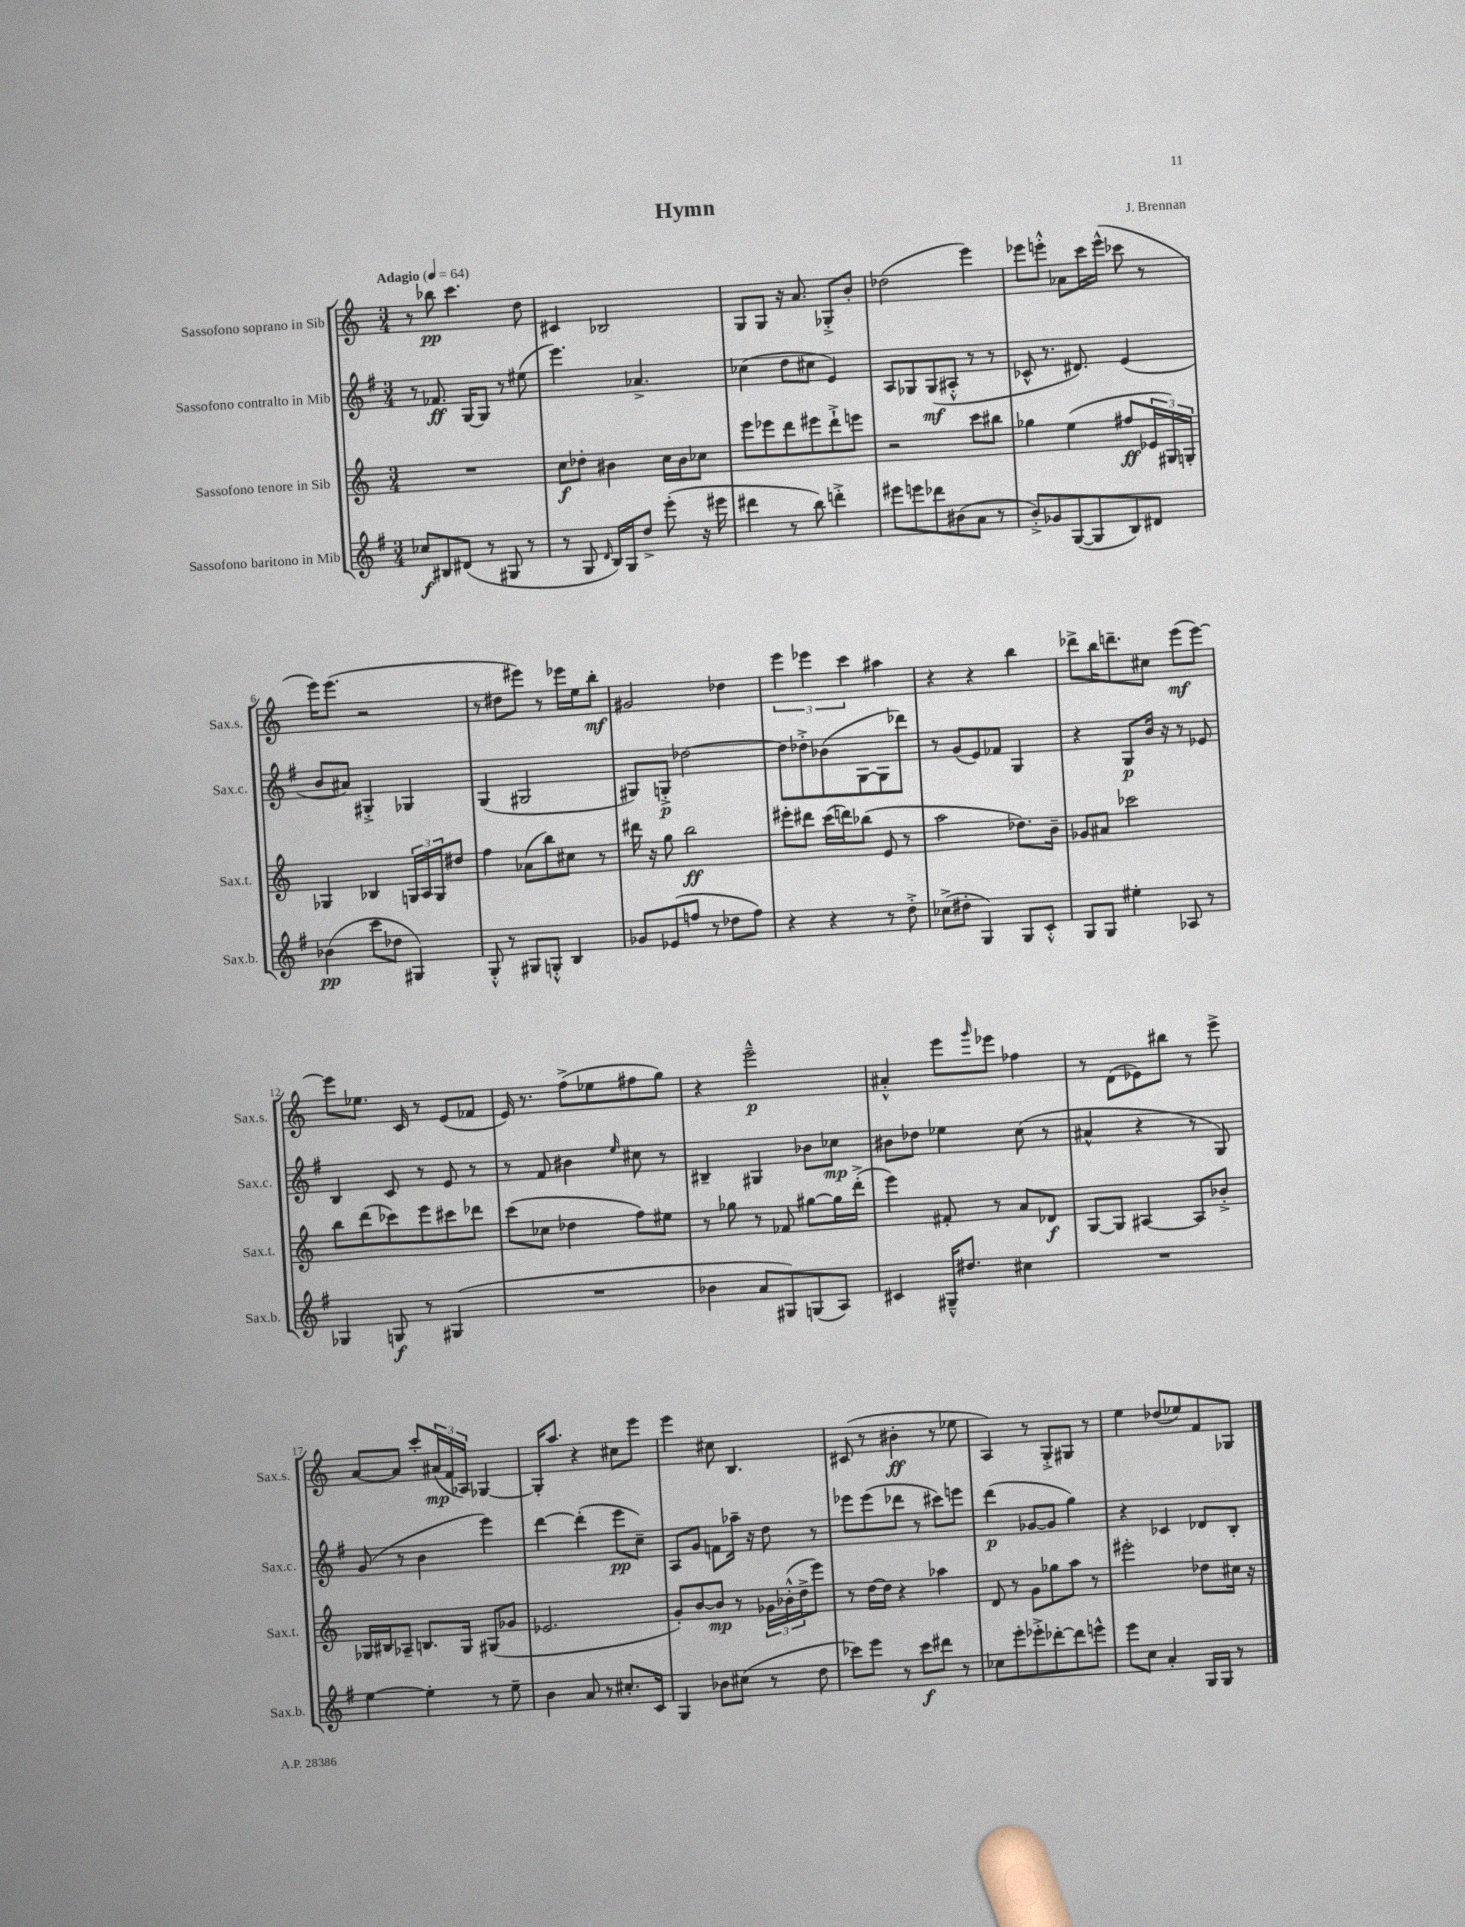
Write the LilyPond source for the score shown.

\header { title = "Hymn" composer = "J. Brennan" }
<<
\new StaffGroup <<
\new Staff = "s0" \with { instrumentName = "Sassofono soprano in Sib" shortInstrumentName = "Sax.s." } {
    \clef treble \key c \major \numericTimeSignature \time 3/4 \tempo "Adagio" 4 = 64
    r8 bes''8\pp c'''4. d''8 |
    cis'4 bes2 |
    g8 g8 r16 a'8. ges8-.-> b'8-. |
    des''2( e'''4) |
    ees'''8 e'''8-.-^ aes'8 c'''16 e'''16-^( ces'''8 r8 |
    e'''16) e'''8.( r2 |
    r8 dis''8 eis'''8) r8 ees'''16 e''16 b''8-.\mf |
    gis'2 des''4 |
    \tuplet 3/2 { e'''4 ees'''4 c'''4 } ais''4 |
    r4 r4 b''4 |
    des'''8-> b''16 d'''8.-- cis''8 e'''8\mf( e'''8~) |
    e'''8 ees''8. c'16 r8 e'8( fes'8 |
    e'16) r8. f''8->( ees''8 fis''8 g''8) |
    r4 e'''2---^\p |
    ais'4-.-^ e'''8 \grace { g'''16 } ees'''8 fes''4 |
    r8 d'8( ees'8) bis''8 r8 e'''8-> |
    a'8~ a'8 c'''8-. \tuplet 3/2 { ais'16\mp( f'16 aes16) } ges4~ |
    ges16-. a''8. r4 cis''8 e'''8 |
    e'''4 cis''8 b4. |
    cis'8( r8 bis'4-.\ff r8 ees''8 |
    a4) r8 g8-.-> gis8 r8 |
    e''4 des''8( ees''8) f'8 ges8 \bar "|." |
}
\new Staff = "s1" \with { instrumentName = "Sassofono contralto in Mib" shortInstrumentName = "Sax.c." } {
    \clef treble \key g \major \numericTimeSignature \time 3/4
    r8 fes'8.\ff g16~ g8 r8 eis''8( |
    e'''4.) aes'4.-> |
    ces''4( d''8 cis''8 e'4) |
    a8 ges8 ges8\mf( ais8-.-^ r8 r8 |
    ces'8-^ r8. dis'8.) e'4( |
    b'8 ais'8) gis4-.-> ges4 |
    g4( gis2 |
    gis8) g8-.->\p des''2~ |
    des''8 des''8-.-> bes'8( g8~ g8 des'''8) |
    r8 g'8( e'8) fes'8 g4 |
    r4 g8\p b'16 r16 r8 ees'8 |
    b4 c'8 r8 e'8 r8 |
    r8 fis'8 bis'4 \grace { e''16 } cis''8 r8 |
    bis4-- gis4 bes'8 ces''8\mp |
    bis'8 des''8 ees''4 c''8( r8 |
    ais'4-^ r4 r8 g8) |
    g'8( r8 b'4 e'''4) |
    d'''4~ d'''4-.( e'''8\pp c''8--) |
    a8 g'8 f'8 aes''16-- r16 d''8 r8 |
    ees'''8 ees'''8( des'''8 r8 cis'''8) e'''8 |
    d'''4\p( ges'8~ ges'8 g''4) |
    r4 ces'4 des'8 b8-. \bar "|." |
}
\new Staff = "s2" \with { instrumentName = "Sassofono tenore in Sib" shortInstrumentName = "Sax.t." } {
    \clef treble \key c \major \numericTimeSignature \time 3/4
    R2. |
    c''8\f des''8-. bis'4 c''16 bis'16 ces''8 |
    e'''8 ees'''8 d'''8 eis'''8 d'''8-!-> e'''8 |
    r2 c'''8 bis''8 |
    ges''4 e''4( fis''8\ff \tuplet 3/2 { ees'16 gis16) g16-. } |
    ges4 bes4 \tuplet 3/2 { g16 a16 g16 } dis''8 |
    f''4 aes'8( b''8) cis''8 r8 |
    dis'''16 r16 g''8 b''2\ff |
    eis'''8-. dis'''8 c'''16( d'''16) bes''8( e'8 r8 |
    a''2 des''8.) b'16-- |
    ges'8 ais'8 ces'''2 |
    b''8 d'''8( ces'''8) e'''8 cis'''8 des'''8 |
    c'''8( ces''8 des''4 f''8) eis''8 |
    r8 ges''8 r8 fes'8 gis''8~ gis''16 d'''16-.->( |
    e'''4) fis'8-. r8 a'8 des'8\f |
    g8~ g8 ais4~ ais8 bes'8-.-> |
    ges16 bis16 aes8-- b8. ges16 gis8( ges'8 |
    ees'2. |
    g'8-.) b'8~ b'8\mp r8 \tuplet 3/2 { ges'16 bes'16-.-^( d''16-> } e'''8) |
    r8 d''16~ d''16 r4 aes''4 |
    d'8 r8 g'8 ges''8 a''8 r8 |
    eis'''2-. des''8 cis''16 r16 \bar "|." |
}
\new Staff = "s3" \with { instrumentName = "Sassofono baritono in Mib" shortInstrumentName = "Sax.b." } {
    \clef treble \key g \major \numericTimeSignature \time 3/4
    ces''8\f bis8 dis'8( r8 gis8 r8 |
    r8 g8 \grace { d'16 } b16) g16 d''8-> e'''8-.( r16 eis'''16 |
    dis'''4 r8 b''8) d'''4-.-> |
    eis'''8 e'''8 des'''8 bis'8( a'8 r8 |
    b'8-.->) ges'8 g8~( g8 b8) dis'8 |
    bes'4\pp( c'''8 des''8 gis4) |
    g8-.-^ r8 gis8 g8-.-^ b4 |
    ges'8 ees'8( f''8 r8 des''8 f''8) |
    r4 r4 r8 d''8-.-> |
    ces''8->( dis''8-. g4) g8 c'8-.-^ |
    g8 g8 eis''4-. aes8 r8 |
    ges4 g8\f r8 gis4( |
    R2. |
    bes'4 a'8 gis8) g8( a8) |
    cis'4 gis16---^ dis''8. cis''4 |
    R2. |
    e''4~ e''4-. r8 e''8-- |
    b'4 a'8 r8 cis''8.-. c'16 |
    g4 bes'8 cis''8( r8 d''8 |
    ces'''8) e'''8 r8 ces'''8\f dis'''8 r8 |
    ces''8 e'''8-. ees'''8-.-> des'''8~-. des'''8 e'''8-^ |
    e'''8 c''8 a'4-. g16 g16 r8 \bar "|." |
}
>>
>>
